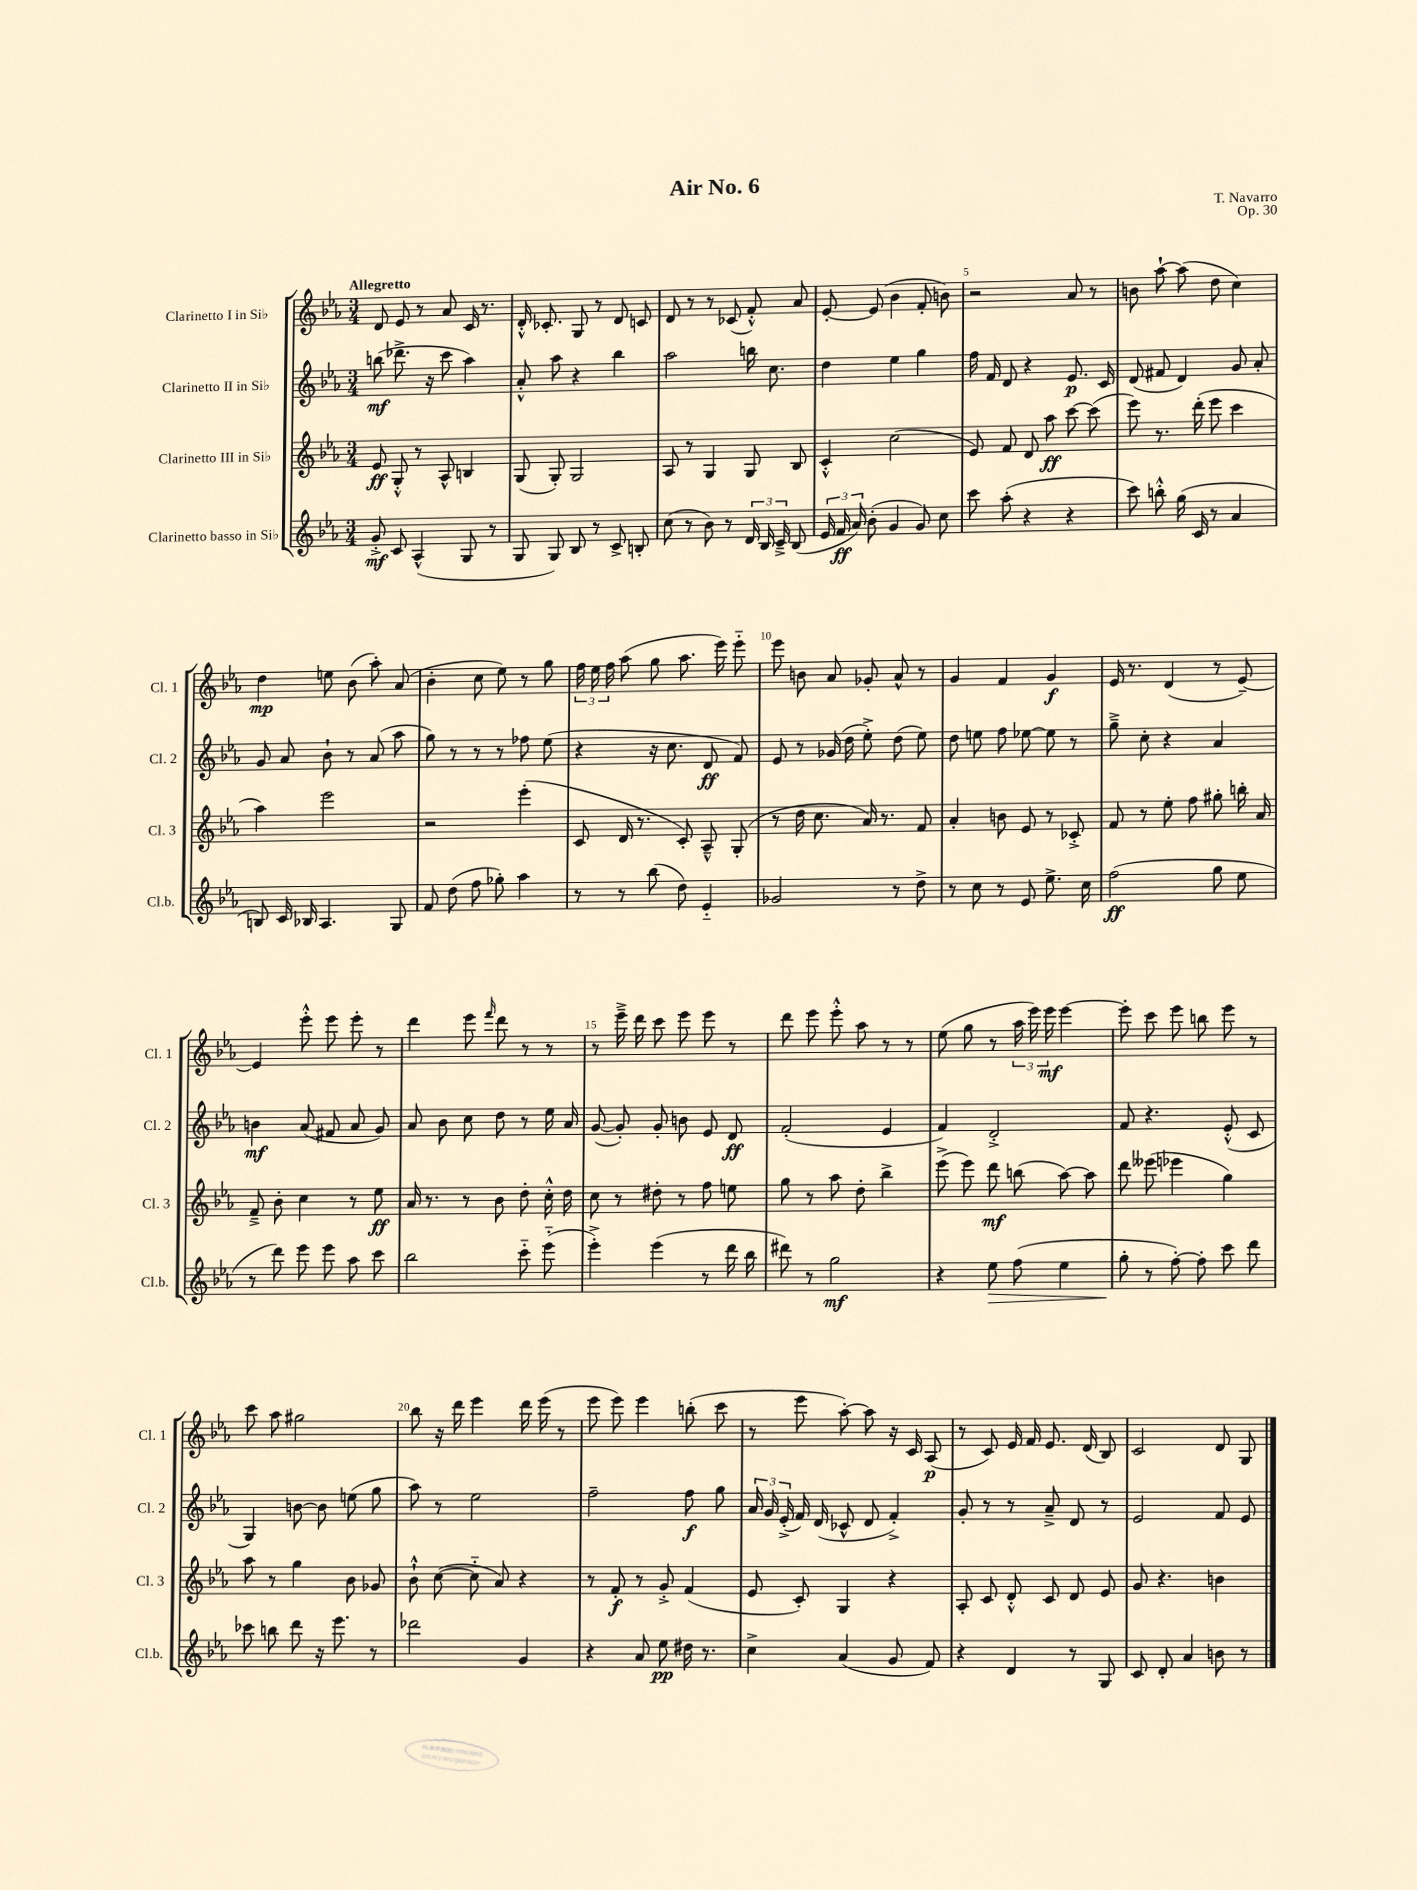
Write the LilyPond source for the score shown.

\header { title = "Air No. 6" composer = "T. Navarro" opus = "Op. 30" }
<<
\new StaffGroup <<
\new Staff = "s0" \with { instrumentName = "Clarinetto I in Sib" shortInstrumentName = "Cl. 1" } {
    \clef treble \key ees \major \numericTimeSignature \time 3/4 \tempo "Allegretto"
    \autoBeamOff d'8 ees'8 r8 aes'8 c'16 r8. |
    d'16-.-^ ces'8.-. g8 r8 d'8 c'8 |
    d'8 r8 r8 ces'8( f'8-.-^) aes'8 |
    ees'8~-. ees'8( bes'4 f'8-. b'8) |
    r2 aes'8 r8 |
    b'8 aes''8~-! aes''8( d''8 c''4) |
    d''4\mp e''8 bes'8( aes''8-.) aes'8( |
    bes'4-. c''8 ees''8) r8 g''8 |
    \tuplet 3/2 { f''16 ees''16 f''16 } aes''8( g''8 aes''8. ees'''16) ees'''8-_ |
    ees'''8 b'8 aes'8 ges'8-. aes'8-^ r8 |
    g'4 f'4 g'4\f |
    ees'16 r8. d'4( r8 ees'8~--) |
    ees'4 ees'''8-.-^ ees'''8 ees'''8-. r8 |
    d'''4 ees'''8 \grace { f'''16 } d'''8 r8 r8 |
    r8 ees'''16---> d'''16 c'''8 ees'''8 ees'''8 r8 |
    d'''8 ees'''8 ees'''8-.-^ aes''8 r8 r8 |
    ees''8( g''8 r8 \tuplet 3/2 { aes''16 ees'''16) ees'''16\mf } ees'''4~ |
    ees'''8-. c'''8 ees'''8 b''8 ees'''8 r8 |
    c'''8 aes''8 gis''2 |
    bes''8 r16 d'''16 ees'''4 d'''16 ees'''16( r8 |
    ees'''8 ees'''8) ees'''4 b''8-.( c'''8 |
    r8 ees'''8 aes''8~-.) aes''8 r16 c'16 aes8\p( |
    r8 c'8) ees'16 f'16 ees'8. d'16( bes8) |
    c'2 d'8 g8 \bar "|." |
}
\new Staff = "s1" \with { instrumentName = "Clarinetto II in Sib" shortInstrumentName = "Cl. 2" } {
    \clef treble \key ees \major \numericTimeSignature \time 3/4
    \autoBeamOff b''8\mf( des'''8.-> r16 c'''8 aes''4) |
    aes'8-.-^ aes''8 r4 bes''4 |
    aes''2 b''16 c''8. |
    d''4 ees''4 g''4 |
    f''16 f'16 d'8 r4 ees'8.\p c'16 |
    d'8( fis'8 d'4) g'8 aes'8-. |
    g'8 aes'8 bes'8-! r8 aes'8( aes''8 |
    g''8) r8 r8 r8 fes''8 ees''8( |
    r4 r16 c''8. d'8\ff f'8) |
    ees'8 r8 ges'16( d''16 ees''8-.->) d''8( ees''8) |
    d''8 e''8 f''8 ees''8~ ees''8 r8 |
    g''8---> c''8-. r4 aes'4 |
    b'4\mf aes'8( fis'8 aes'8 g'8) |
    aes'8 bes'8 c''8 d''8 r8 ees''16 aes'16 |
    g'8~( g'8-.) g'8-. b'8 ees'8 d'8\ff |
    f'2-.( ees'4 |
    f'4) d'2-.-> |
    f'8 r4. ees'8-.-^( c'8 |
    g4) b'8~ b'8 e''8( g''8 |
    aes''8) r8 ees''2 |
    f''2-- f''8\f g''8 |
    \tuplet 3/2 { aes'16 g'16 ees'16-.->( } f'16) d'16( ces'8-^ d'8 f'4-.->) |
    g'8-. r8 r8 aes'8---> d'8 r8 |
    ees'2 f'8 ees'8 \bar "|." |
}
\new Staff = "s2" \with { instrumentName = "Clarinetto III in Sib" shortInstrumentName = "Cl. 3" } {
    \clef treble \key ees \major \numericTimeSignature \time 3/4
    \autoBeamOff ees'8\ff g8-.-^ r8 aes8-^ b4 |
    g8( g8-.) g2 |
    aes8 r8 g4 g8 bes8 |
    c'4-.-^ c''2( |
    ees'8) f'8 d'8 aes''8\ff c'''8~ c'''8( |
    ees'''8) r8. d'''16-.( ees'''8 c'''4 |
    aes''4) ees'''2 |
    r2 ees'''4-.( |
    c'8 d'16 r8. c'8-.) aes8---^ g8-.( |
    r8 d''16 c''8. aes'16) r8. f'8 |
    aes'4-. b'8 ees'8 r8 ces'8-.-> |
    f'8 r8 ees''8-. f''8 gis''8-. b''16-. aes'16 |
    f'8---> bes'8-. c''4 r8 ees''8\ff |
    aes'16 r8. r8 bes'8 d''8-. c''16-.-^ d''16 |
    c''8 r8 dis''8-. r8 f''8 e''8 |
    g''8 r8 aes''8 d''8-. bes''4-> |
    ees'''8->( ees'''8) d'''8\mf b''8( aes''8~) aes''8 |
    d'''8 eeses'''8( ees'''4 g''4) |
    aes''8 r8 g''4 bes'8 ges'8 |
    bes'8-!-^ c''8~( c''8-_ aes'8) r4 |
    r8 f'8-.\f r8 g'8-.-> f'4( |
    ees'8 c'8-.) g4 r4 |
    aes8-. c'8 d'8-.-^ c'8 d'8 ees'8 |
    g'8 r4. b'4 \bar "|." |
}
\new Staff = "s3" \with { instrumentName = "Clarinetto basso in Sib" shortInstrumentName = "Cl.b." } {
    \clef treble \key ees \major \numericTimeSignature \time 3/4
    \autoBeamOff g'8-.->\mf c'8 aes4-^( g8 r8 |
    g8 g8) bes8 r8 c'8-> b8-. |
    c''8( r8 bes'8) r8 \tuplet 3/2 { d'16 bes16 c'16---> } bes8( |
    \tuplet 3/2 { ees'16 f'16\ff aes'16) } bes'8-.( g'4 g'8) c''8 |
    c'''8 aes''8-.( r4 r4 |
    c'''8) b''8-.-^ g''16( c'16 r8 aes'4 |
    b8) c'16 bes16 aes4. g8 |
    f'8 d''8( f''8 ges''8-.) aes''4 |
    r8 r8 bes''8( d''8) ees'4-_ |
    ges'2 r8 d''8-> |
    r8 c''8 r8 ees'8 ees''8.-> c''16 |
    f''2\ff( g''8 ees''8 |
    r8 d'''8) ees'''8 ees'''8 aes''8 c'''8 |
    bes''2 c'''8-_ ees'''8-_( |
    ees'''4-.->) ees'''4( r8 d'''16 bes''16 |
    dis'''8) r8 g''2\mf |
    r4 ees''8\> f''8( ees''4 |
    g''8-.\! r8 f''8~-.) f''8-. c'''8 d'''8 |
    ces'''8 b''8 d'''8 r16 ees'''8. r8 |
    des'''2 g'4 |
    r4 aes'8 ees''8\pp dis''16 r8. |
    c''4-> aes'4( g'8 f'8) |
    r4 d'4 r8 g8 |
    c'8 d'8-. aes'4 b'8 r8 \bar "|." |
}
>>
>>
\layout { \context { \Score \override BarNumber.break-visibility = ##(#f #t #t) barNumberVisibility = #(every-nth-bar-number-visible 5) } }
